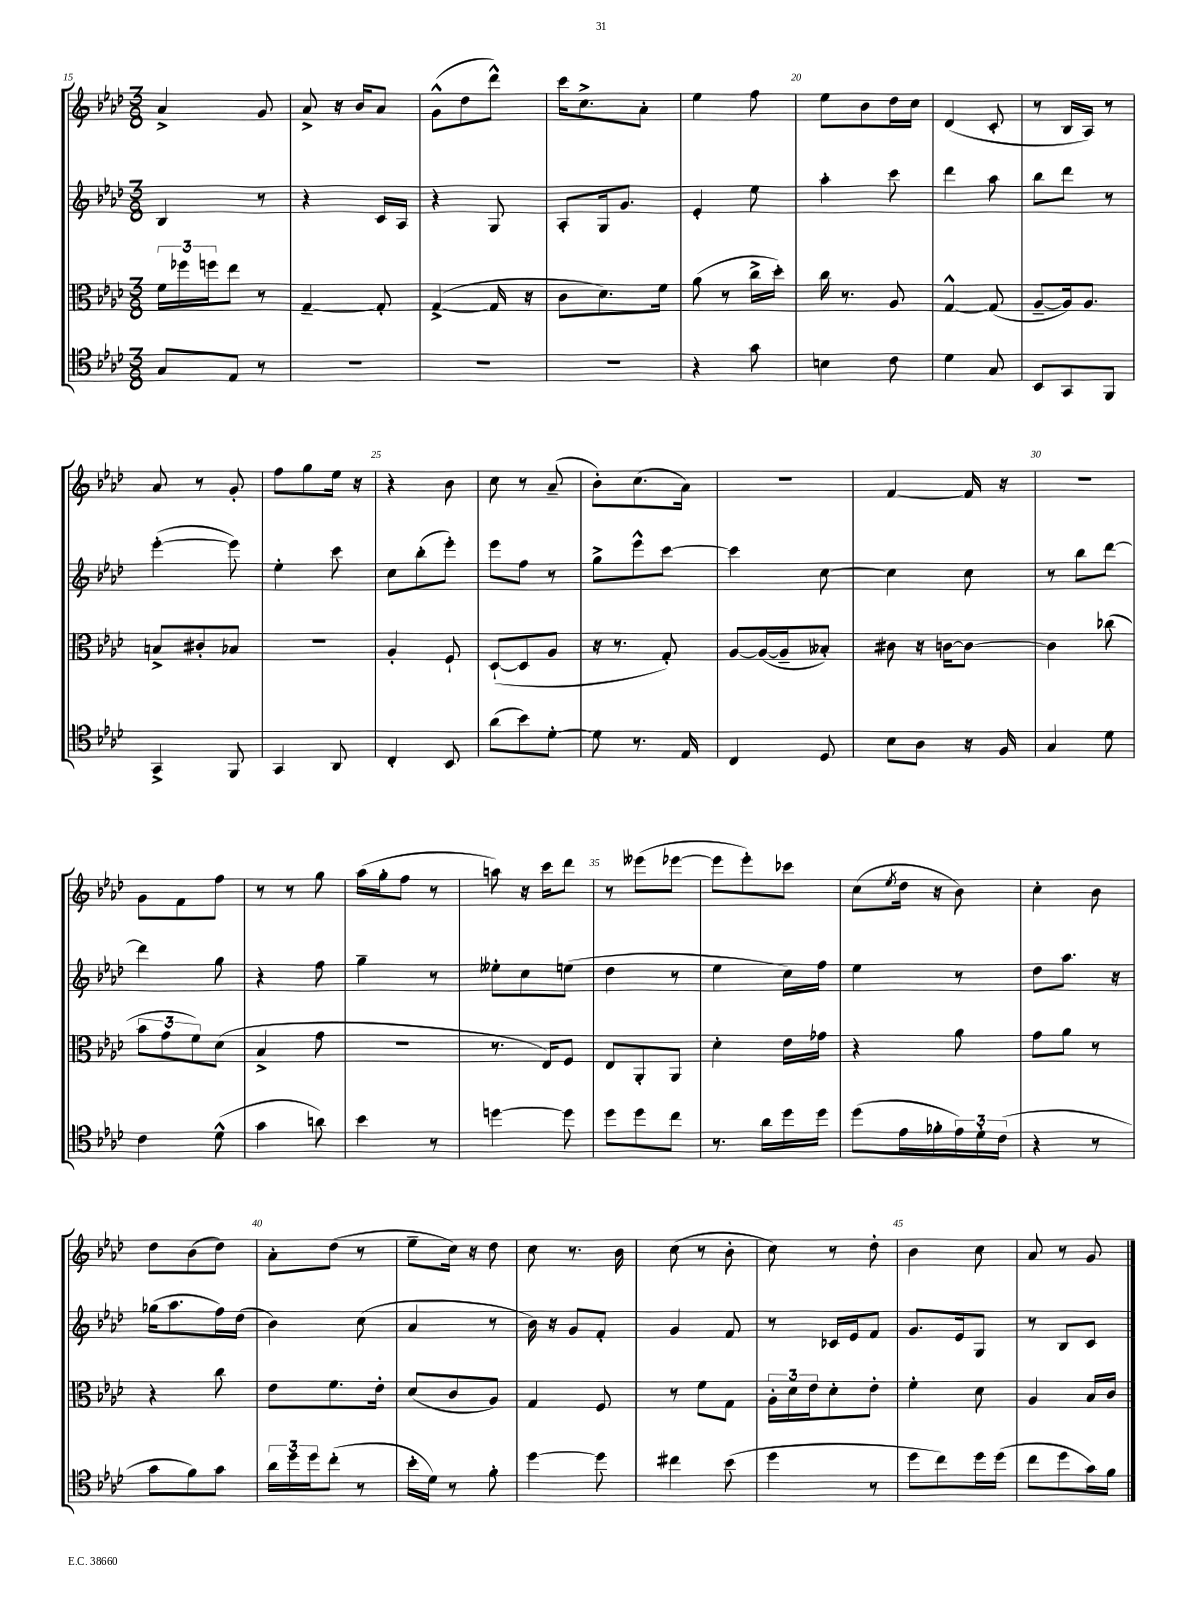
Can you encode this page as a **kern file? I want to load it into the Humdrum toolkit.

**kern	**kern	**kern	**kern
*staff4	*staff3	*staff2	*staff1
*clefC4	*clefC3	*clefG2	*clefG2
*k[b-e-a-d-]	*k[b-e-a-d-]	*k[b-e-a-d-]	*k[b-e-a-d-]
*M3/8	*M3/8	*M3/8	*M3/8
8G	24f	4B-	4a-^
.	24ff-	.	.
.	24ff	.	.
8E-	8ee-	.	.
8r	8r	8r	8g
=	=	=	=
4.r	[4G~	4r	8a-^
.	.	.	16r
.	.	.	16b-
.	8G']	16c	8a-
.	.	16A-	.
=	=	=	=
4.r	([4G^	4r	(8g^^
.	.	.	8dd-
.	16G]	8G	8ddd-^^)
.	16r	.	.
=	=	=	=
4.r	8c	8A-'	16ccc
.	.	.	8.cc^
.	8.d-)	16G	.
.	.	8.g	.
.	.	.	8a-'
.	16f	.	.
=	=	=	=
4r	(8a-	4e-'	4ee-
.	8r	.	.
8g	16cc^	8ee-	8ff
.	16dd-')	.	.
=	=	=	=
4B	16cc	4aa-'	8ee-
.	8.r	.	.
.	.	.	8b-
8c	8A-	8ccc	16dd-
.	.	.	16cc
=	=	=	=
4d-	[4G^^	4ddd-	(4d-
8G	(8G]	8aa-	8c'
=	=	=	=
8BB-	[8A-~	8bb-	8r
8GG	16A-])	8ddd-	16B-
.	8.A-	.	16A-)
8FF	.	8r	8r
=	=	=	=
4GG^	8B^	([4eee-'	8a-
.	8c#'	.	8r
8FF	8B-	8eee-])	8g'
=	=	=	=
4GG	4.r	4ee-'	8ff
.	.	.	8gg
8AA-	.	8ccc	16ee-
.	.	.	16r
=	=	=	=
4C'	4A-'	8cc	4r
.	.	(8bb-'	.
8BB-	8F`	8eee-')	8b-
=	=	=	=
(8a-	([8D-`	8eee-	8cc
8b-)	8D-]	8ff	8r
[8d-'	8A-	8r	(8a-~
=	=	=	=
8d-]	16r	8gg^	8b-')
.	8.r	.	.
8.r	.	8eee-^^	(8.cc
.	8G')	[8ccc	.
16E-	.	.	16a-)
=	=	=	=
4C	[8A-	4ccc]	4.r
.	(16A-_	.	.
.	16A-~]	.	.
8D-	8B--')	[8cc	.
=	=	=	=
8B-	8c#	4cc]	[4f
8A-	16r	.	.
.	[16c	.	.
16r	8c_	8cc	16f]
16F	.	.	16r
=	=	=	=
4G	4c]	8r	4.r
.	.	8bb-	.
8d-	(8cc-	[8ddd-	.
=	=	=	=
4c	12b-	4ddd-]	8g
.	12g	.	.
.	.	.	8f
.	12f)	.	.
(8d-^^	(8d-	8gg	8ff
=	=	=	=
4g	4B-^	4r	8r
.	.	.	8r
8a)	8g	8ff	8gg
=	=	=	=
4b-	4.r	4gg~	(16aa-
.	.	.	16gg'
.	.	.	8ff
8r	.	8r	8r
=	=	=	=
[4dd	8.r	8ee--'	8aa)
.	.	8cc	16r
.	16E-)	.	16ccc
8dd]	8F	(8ee	8ddd-
=	=	=	=
8dd-	8E-	4dd-	8r
8dd-	8AA-'	.	(8eee--
8cc	8AA-	8r	[8eee-
=	=	=	=
8.r	4d-'	4ee-	8eee-]
.	.	.	8eee-')
16a-	.	.	.
16dd-	16e-	16cc)	8ccc-
16dd-	16g-	16ff	.
=	=	=	=
(8dd-	4r	4ee-	(8cc
.	.	.	8qee-
16e-	.	.	16dd-
16f-'	.	.	16r
24e-)	8a-	8r	8b-)
24d-'	.	.	.
(24c	.	.	.
=	=	=	=
4r	8g	8dd-	4cc'
.	8a-	8.aa-	.
8r	8r	.	8b-
.	.	16r	.
=	=	=	=
8g	4r	(16gg-	8dd-
.	.	8.aa-	.
8f)	.	.	(8b-
8g	8cc	16ff)	8dd-)
.	.	(16dd-	.
=	=	=	=
24a-	8e-	4b-)	8a-'
24dd-	.	.	.
24dd-	.	.	.
(8cc'	8.f	.	(8dd-
8r	.	(8cc	8r
.	16e-'	.	.
=	=	=	=
16b-'	(8d-	4a-	8ee-~
16d-)	.	.	.
8r	8c	.	16cc)
.	.	.	16r
8f'	8A-)	8r	8dd-
=	=	=	=
[4dd-	4G	16b-)	8cc
.	.	16r	.
.	.	8g	8.r
8dd-]	8F	8f'	.
.	.	.	16b-
=	=	=	=
4cc#	8r	4g	(8cc
.	8f	.	8r
(8b-	8G	8f	8b-'
=	=	=	=
4dd-	24A-'	8r	8cc)
.	24d-	.	.
.	24e-	.	.
.	8d-'	16c-	8r
.	.	16e-	.
8r	8e-'	8f	8dd-'
=	=	=	=
8dd-	4f'	8.g	4b-
8cc)	.	.	.
.	.	16e-	.
16dd-	8d-	8G	8cc
(16dd-	.	.	.
=	=	=	=
8cc	4A-	8r	8a-
8dd-	.	8B-	8r
16g)	16B-	8c	8g
16f	16c	.	.
==	==	==	==
*-	*-	*-	*-
